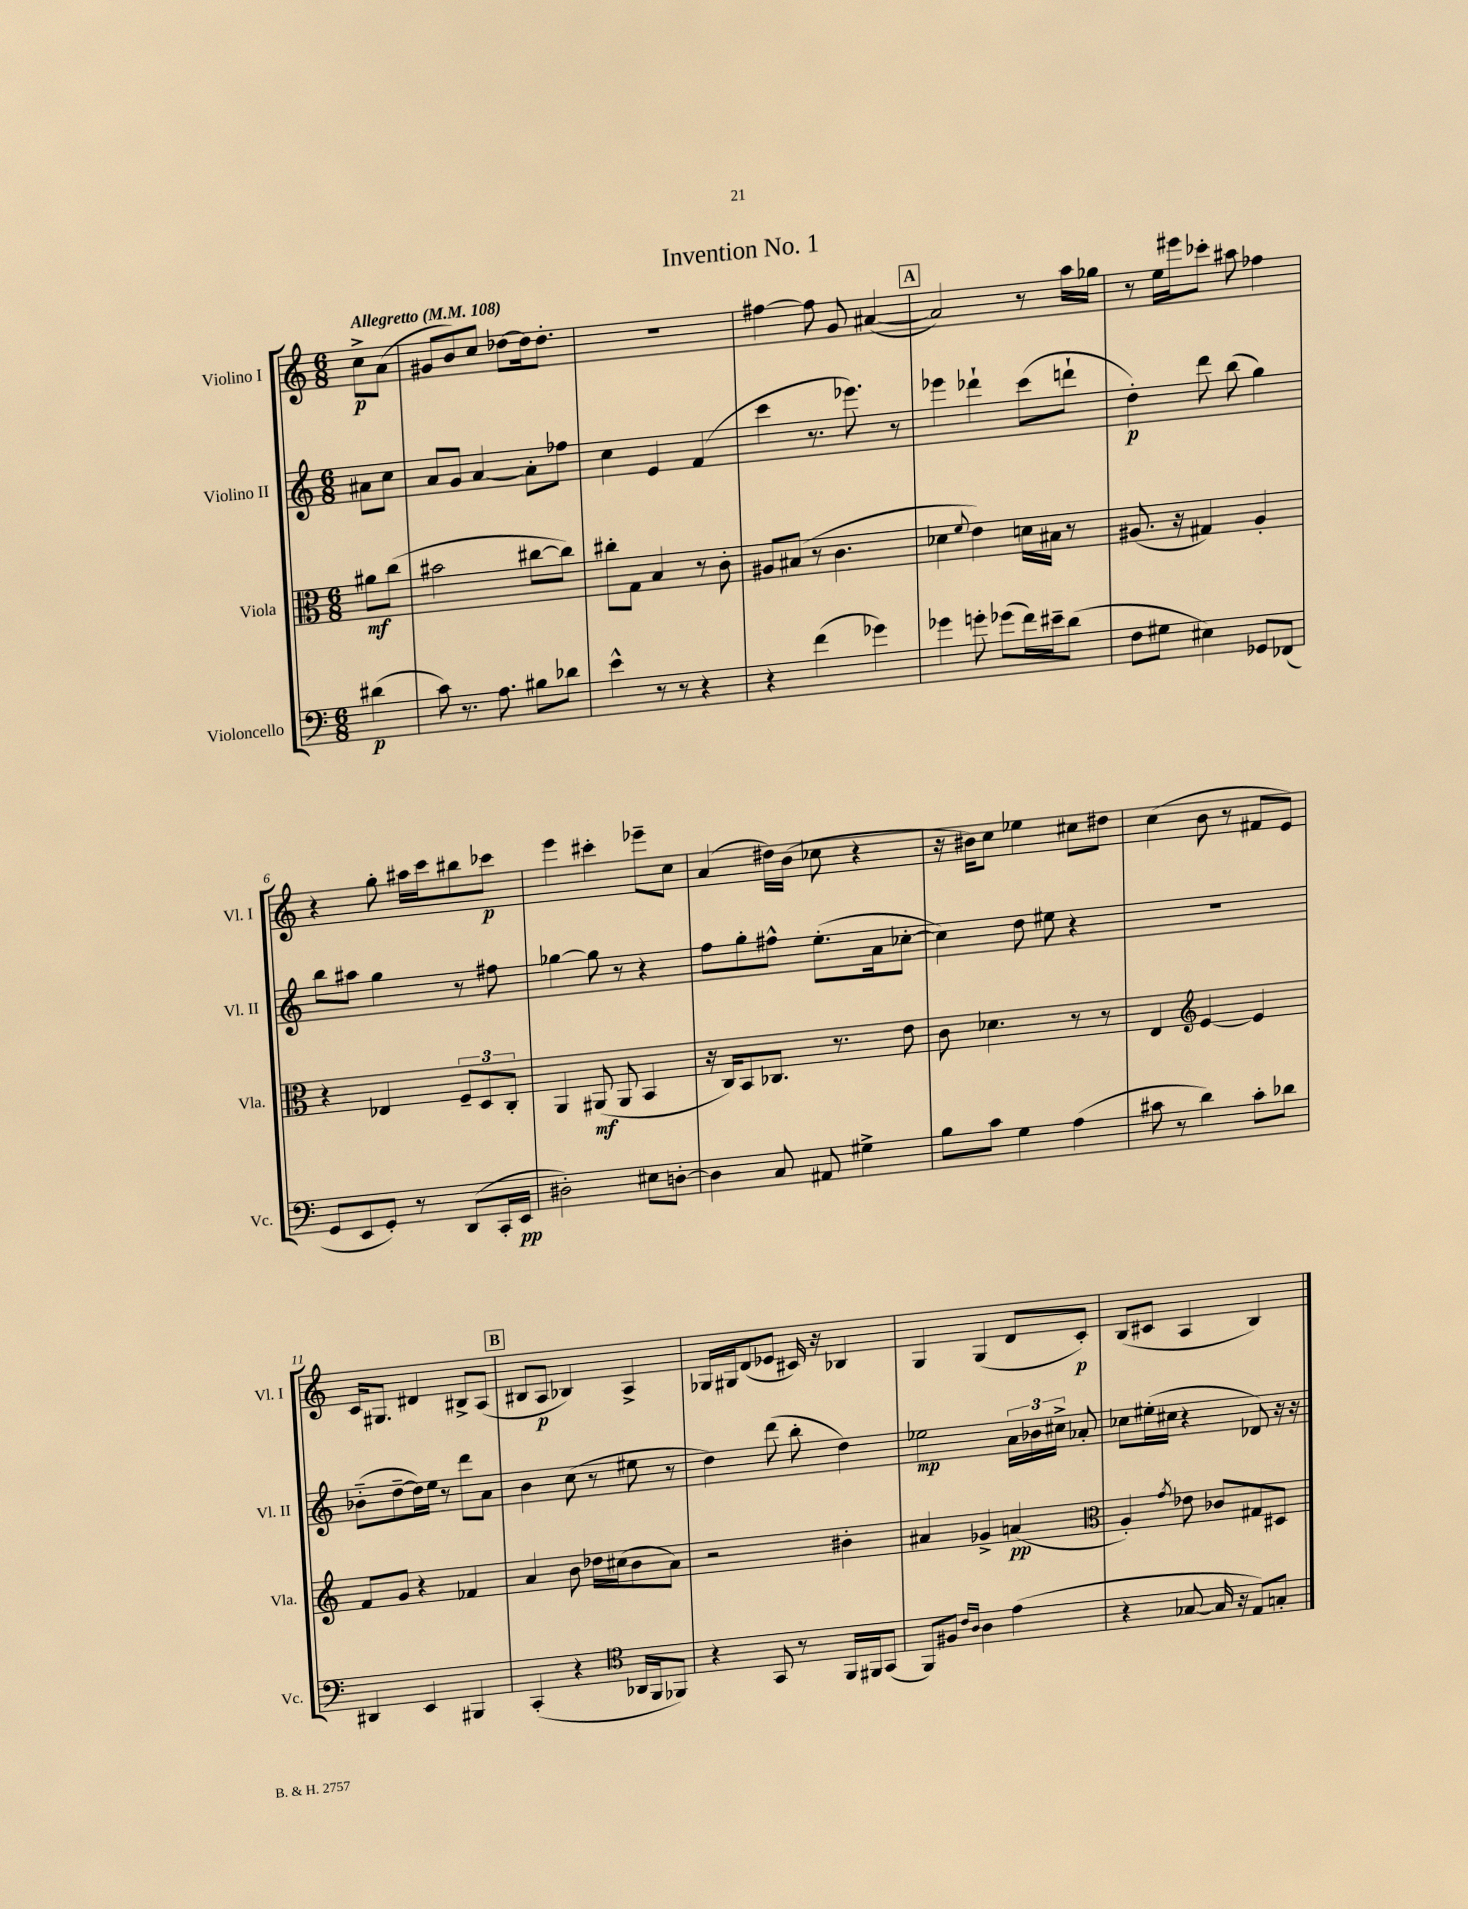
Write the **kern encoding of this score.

**kern	**kern	**kern	**kern
*staff4	*staff3	*staff2	*staff1
*clefF4	*clefC3	*clefG2	*clefG2
*k[]	*k[]	*k[]	*k[]
*M6/8	*M6/8	*M6/8	*M6/8
*MM108	*MM108	*MM108	*MM108
(4d#\	8a#\L	8a#\L	8cc^\L
.	(8cc\J	8cc\J	(8a\J
=	=	=	=
8c\)	2b#\	8a/L	8g#/L
8.r	.	8g/J	8b/)
.	.	[4a/	8cc/J
8.A\	.	.	.
.	.	.	[8dd-\L
8B#\L	[8cc#\L	8a'\]L	16dd-\]k
.	.	.	8.dd-'\J
8d-\J	8cc#\]J)	8ff-\J	.
=	=	=	=
4e^^\	8cc#'\L	4cc\	2.r
.	8G\J	.	.
8r	4B/	4e/	.
8r	.	.	.
4r	8r	(4f/	.
.	8c'\	.	.
=	=	=	=
4r	8A#/L	4ccc\	[4ff#\
.	(8B#/J	.	.
(4f\	8r	8.r	8ff#\]
.	4.c\	.	8g/
.	.	8.eee-\)	.
4g-\)	.	.	([4a#/
.	.	8r	.
=	=	=	=
4g-\	4d-\	4eee-\	2a#/])
.	8qqf/	.	.
8g'\	4e\)	4ddd-`\	.
(8g-\L	.	.	.
16f\L)	16d\LL	(8ccc\L	8r
16e#~\J	16B#\JJ	.	.
(8d\J	8r	8ddd`\J	16aa\LL
.	.	.	16gg-\JJ
=	=	=	=
8F\L	(8.A#/	4dd'\)	8r
8G#\J	.	.	16ee\LL
.	16r	.	16eee#\J
4E#\)	4G#/)	8ddd\	8ccc-'\J
.	.	(8bb\	8aa#\
8GG-/L	4A#'/	4gg\)	4ff-\
(8FF-/J	.	.	.
=	=	=	=
8GG/L	4r	8bb\L	4r
8EE/	.	8aa#\J	.
8GG'/J)	4E-/	4gg\	8gg'\
8r	.	.	16aa#\LL
.	.	.	16ccc\J
(8DD/L	12F~/L	8r	8bb#\
.	12D/	.	.
16CC'/L	.	8ff#\	8ccc-\J
.	12C'/J	.	.
16EE/JJ	.	.	.
=	=	=	=
2D#'\)	4AA/	[4gg-\	4eee\
.	(8AA#/	8gg-\]	4ccc#'\
.	8AA#/	8r	.
8E#\L	4BB/	4r	8eee-~\L
[8D'\J	.	.	8cc\J
=	=	=	=
4D\]	16r	8ff\L	(4a/
.	16C/LK)	.	.
.	8BB/	8gg'\	.
8C/	8.C-/J	8ff#^^\J	16dd#\LL)
.	.	.	(16b\JJ
8AA#/	.	(8.ee'\L	8cc-\
.	8.r	.	.
4G#^\	.	.	4r
.	.	16a\k	.
.	8e\	[8cc-'\J	.
=	=	=	=
8B\L	8c\	4cc-\])	16r
.	.	.	16b#\LK)
8c\J	4.d-\	.	8cc\J
4G\	.	8dd\	4ee-\
.	.	8ee#\	.
(4A\	8r	4r	8cc#\L
.	8r	.	8dd#\J
=	=	=	=
8c#\	4E/	2.r	(4cc\
8r	.	.	.
*	*clefG2	*	*
4d\)	[4e/	.	8b\
.	.	.	8r
8c#'\L	4e/]	.	8f#/L
8d-\J	.	.	8e/J)
=	=	=	=
4DD#/	8f/L	(8b-'~\L	16c/LK
.	.	.	8.G#/J
.	8g/J	[8dd~\	.
4EE/	4r	16dd\]L)	4d#/
.	.	16ee\JJ	.
.	.	8r	.
4BBB#/	4f-/	8ddd\L	8B#^/L
.	.	8a\J	(8A/J
=	=	=	=
(4CC'/	4a/	4b\	8B#/L
.	.	.	8A/J
4r	8b\	(8cc\	4B-/)
.	16dd-\LL	8r	.
.	(16cc#\J	.	.
*clefC4	*	*	*
16AA-/LL	8b\	8ee#\	4A^/
16FF/J	.	.	.
8FF-/J)	8a\J)	8r	.
=	=	=	=
4r	2r	4dd\)	16G-/LL
.	.	.	16G#/J
.	.	.	(8d/
8GG/	.	(8ddd\	8e-/J
8r	.	8bb'\	16c#/)
.	.	.	16r
16FF/LL	4b#'\	4dd\)	4B-/
16FF#/J	.	.	.
(8GG/J	.	.	.
=	=	=	=
8FF/L)	4a#/	2ee-\	4G/
8F#/J	.	.	.
16qqc/LL	.	.	.
16qqA/JJ	.	.	.
4A\	4g-^/	.	(4G/
(4e\	(4a/	24a\LL	8d/L
.	.	24b-\	.
.	.	24cc#^\JJ	.
.	.	8a-'/	8c'/J)
=	=	=	=
*	*clefC3	*	*
4r	4A'/)	8cc-\L	(8B/L
.	.	(16ee#'\L	8c#/J
.	.	16cc#\JJ	.
.	8qg/	.	.
[8G-/	8e-\	4r	4A/
16G-/]	8c-/L	.	.
16r	.	.	.
8E/L)	8G#/	8d-/)	4B/)
8G'/J	8D#/J	16r	.
.	.	16r	.
==	==	==	==
*-	*-	*-	*-
